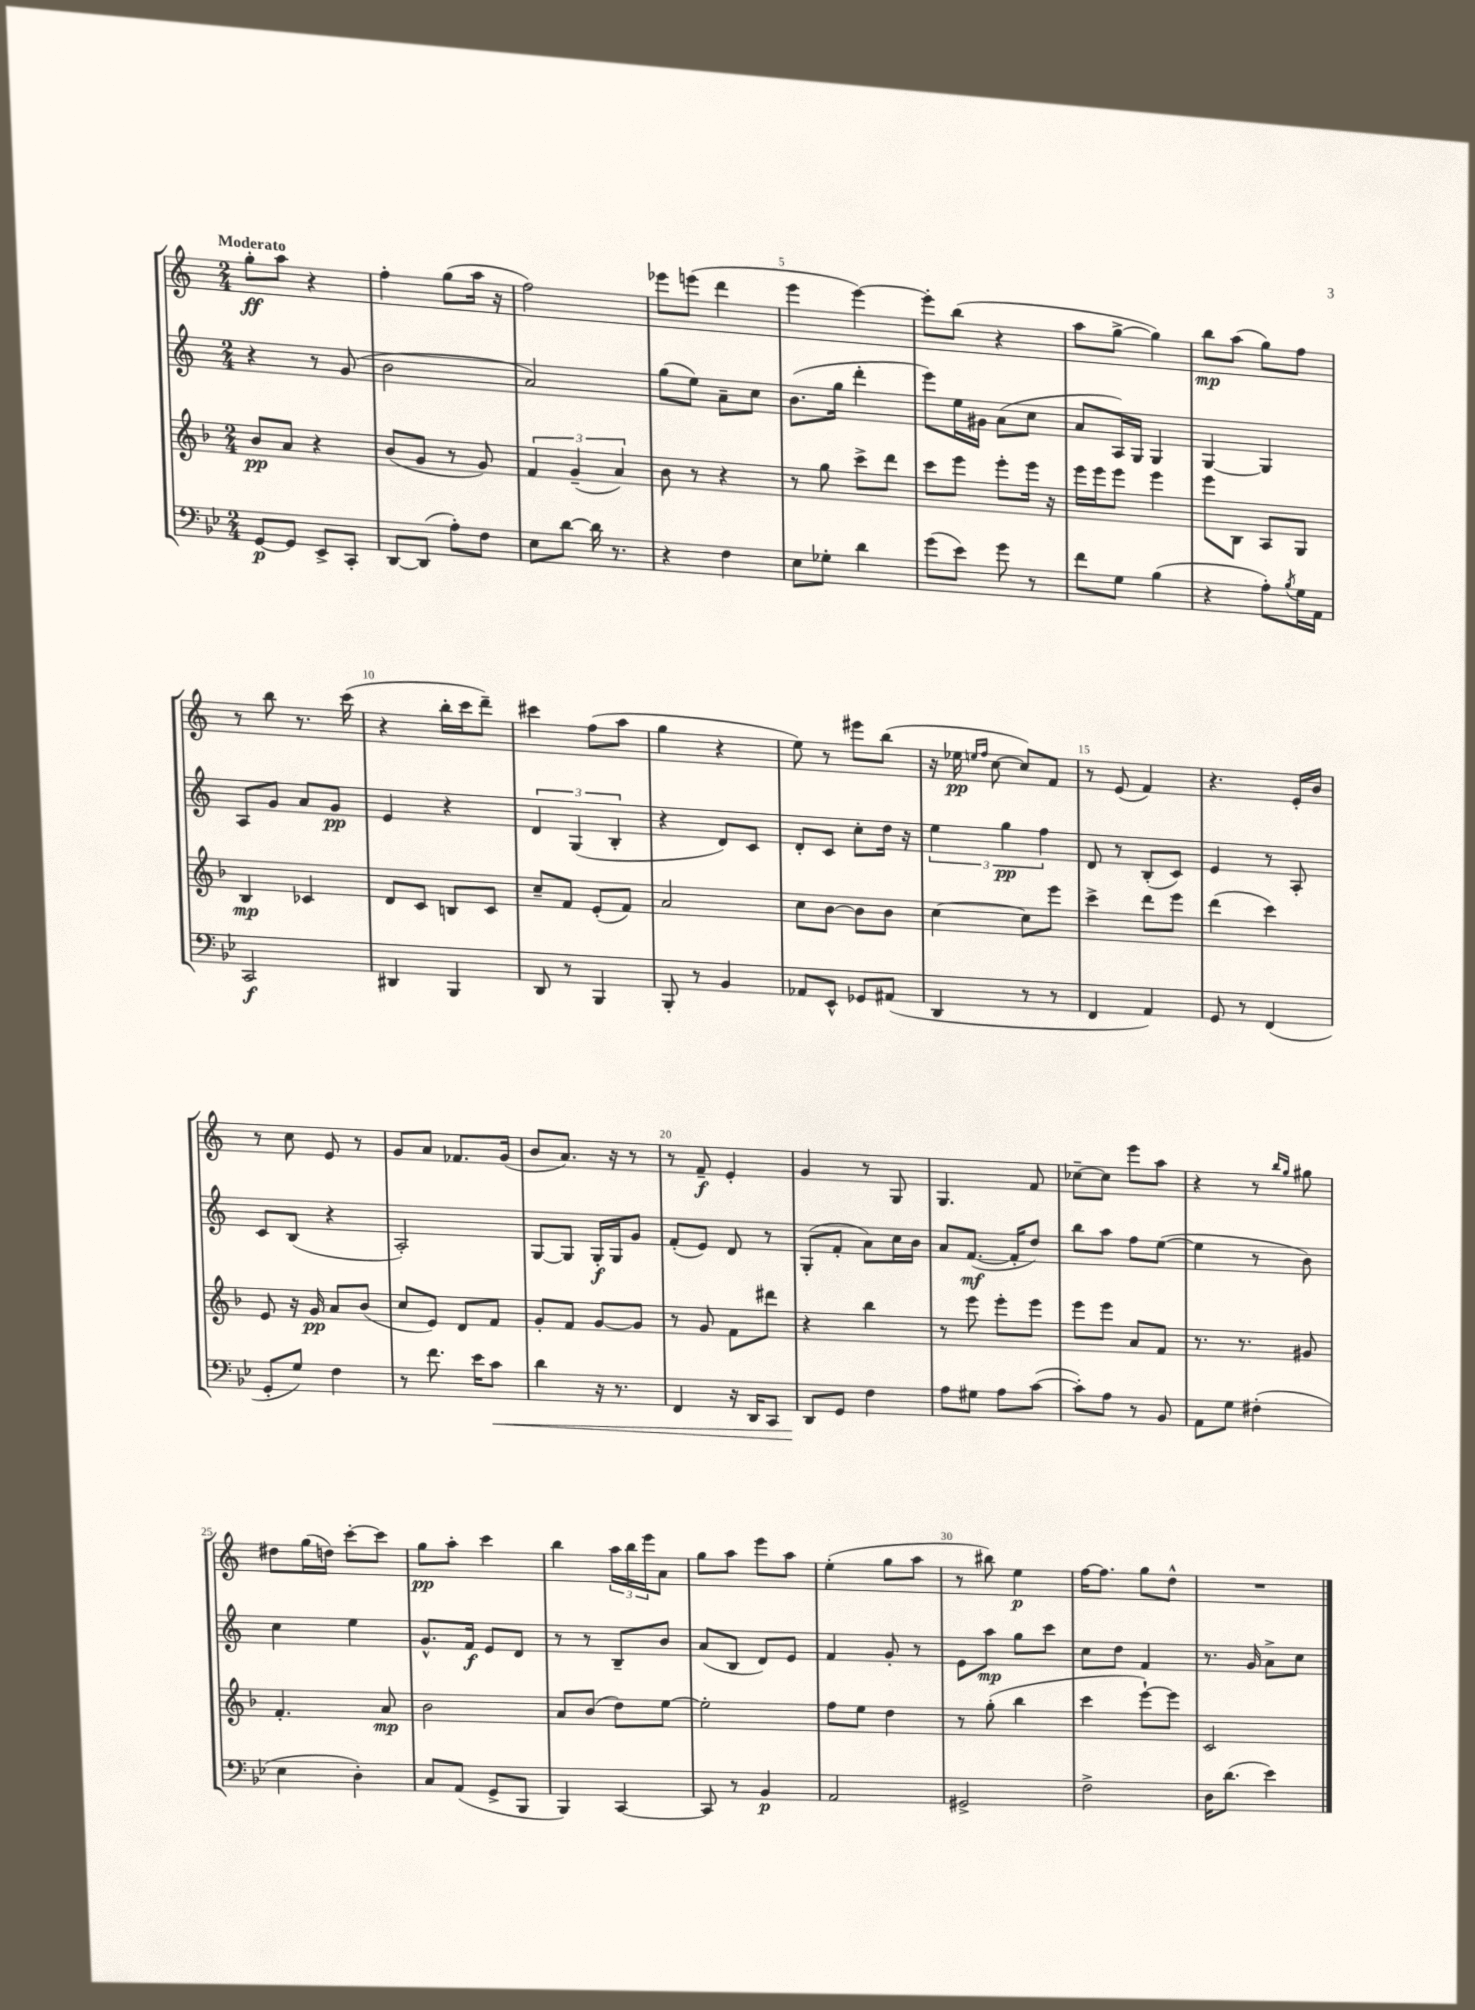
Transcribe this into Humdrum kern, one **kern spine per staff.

**kern	**kern	**kern	**kern
*staff4	*staff3	*staff2	*staff1
*clefF4	*clefG2	*clefG2	*clefG2
*k[b-e-]	*k[b-]	*k[]	*k[]
*M2/4	*M2/4	*M2/4	*M2/4
[8GG/L	8b-/L	4r	8gg'\L
8GG/]J	8a/J	.	8aa\J
8EE-^/L	4r	8r	4r
8CC'/J	.	(8g/	.
=	=	=	=
[8DD/L	(8b-/L	2b\	4ff'\
(8DD/]J	8g/J	.	.
8A'\L)	8r	.	(8gg\L
8F\J	8g/)	.	16aa\Jk
.	.	.	16r
=	=	=	=
8E-\L	6f/	2a/)	2ff\)
[8d\J	.	.	.
.	(6g~/	.	.
16d\]	.	.	.
8.r	.	.	.
.	6a/)	.	.
=	=	=	=
4r	8b-\	(8gg\L	8eee-\L
.	8r	8ee\J)	(8eee\J
4F\	4r	8a~\L	4ddd\
.	.	8cc\J	.
=	=	=	=
8E-\L	8r	(8.b\L	4eee\
8G-'\J	8gg\	.	.
.	.	16gg\Jk	.
4d\	8ccc^\L	4ddd'\	[4eee\)
.	8ddd\J	.	.
=	=	=	=
(8g\L	8ccc\L	8eee\L)	8eee'\]L
8e-\J)	8eee\J	16ee\L	(8bb\J
.	.	16g#\JJ	.
8g\	8eee'\L	(8a\L	4r
8r	16eee\Jk	8cc\J	.
.	16r	.	.
=	=	=	=
8f\L	16eee\LL	8a/L	8aa\L
.	16eee\J	.	.
8G\J	8eee\J	16A/L)	[8gg^\J
.	.	16G/JJ	.
(4B-\	4eee\	4G/	4gg\])
=	=	=	=
4r	8eee\L	[4G/	8bb\L
.	8B-\J	.	(8aa\J
8A'\L)	8A/L	4G/]	8gg\L)
8qB-/	.	.	.
16G\L	8G/J	.	8ff\J
16AA\JJ	.	.	.
=	=	=	=
2CC/	4B-/	8A/L	8r
.	.	8g/J	8bb\
.	4c-/	8a/L	8.r
.	.	8g/J	.
.	.	.	(16ccc\
=	=	=	=
4DD#/	8d/L	4e/	4r
.	8c/J	.	.
4BBB-/	8B/L	4r	16bb'\LL
.	.	.	16ccc\J
.	8c/J	.	8ddd~\J)
=	=	=	=
8DD/	8cc~/L	6d/	4ccc#\
8r	8f/J	.	.
.	.	(6G/	.
4BBB-/	(8e'/L	.	(8ff\L
.	.	6B'/	.
.	8f/J)	.	8aa\J
=	=	=	=
8BBB-'/	2a/	4r	4gg\
8r	.	.	.
4BB-/	.	8d/L)	4r
.	.	8c/J	.
=	=	=	=
8AA-/L	8cc\L	8d'/L	8ee\)
8EE-^^/J	[8b-\J	8c/J	8r
8GG-/L	8b-\]L	8cc'\L	8eee#\L
(8AA#/J	8b-\J	16dd\Jk	(8bb\J
.	.	16r	.
=	=	=	=
4DD/	[4cc\	6ee\	16r
.	.	.	16ee-\
.	.	.	16qqee/LL
.	.	.	16qqff/JJ
.	.	.	[8cc\
.	.	6gg\	.
8r	8cc\]L	.	8cc/]L)
.	.	6ff\	.
8r	8eee\J	.	8f/J
=	=	=	=
4FF/	4ccc^\	8d/	8r
.	.	8r	(8e/
4AA/)	8ddd\L	(8B'/L	4f/)
.	8eee\J	8c/J)	.
=	=	=	=
8GG/	(4ddd\	4e/	4.r
8r	.	.	.
(4FF/	4ccc\)	8r	.
.	.	8A'/	16e'/LL
.	.	.	16b/JJ
=	=	=	=
8GG'/L	8e/	8c/L	8r
8G/J)	16r	(8B/J	8cc\
.	16g/	.	.
4F\	8a/L	4r	8e/
.	(8b-/J	.	8r
=	=	=	=
8r	8cc/L	2A'/)	8g/L
8.f\	8e/J)	.	8a/J
.	8d/L	.	8.f-/L
16e-\LK	.	.	.
8c\J	8f/J	.	.
.	.	.	(16g/Jk
=	=	=	=
4d\	8g'/L	[8G/L	8b/L
.	8f/J	8G/]J	8.a/J)
16r	[8g/L	16G'/LL	.
8.r	.	16G/J	16r
.	8g/]J	8g/J	8r
=	=	=	=
4FF/	8r	(8f'/L	8r
.	8g/	8e/J)	8f~/
16r	8f\L	8d/	4e'/
16DD/LK	.	.	.
8CC/J	8ddd#\J	8r	.
=	=	=	=
8DD/L	4r	(8G'/L	4g/
8GG/J	.	8f'/J	.
4F\	4bb-\	8a\L)	8r
.	.	16cc\L	8G/
.	.	16b\JJ	.
=	=	=	=
8A\L	8r	8a/L	4.G/
8G#\J	8eee\	([8.f/J	.
8A\L	8eee'\L	.	.
.	.	16f'/]LK	.
([8c\J	8eee\J	8dd/J)	8f/
=	=	=	=
8c'\]L)	8eee\L	8bb\L	[8cc-~\L
8A\J	8eee\J	8aa\J	8cc-\]J
8r	8a/L	8ff\L	8eee\L
8BB-/	8f/J	([8ee\J	8aa\J
=	=	=	=
8AA\L	8.r	4ee\]	4r
8G\J	.	.	.
.	8.r	.	.
(4F#'\	.	8r	8r
.	.	.	16qqbb/LL
.	.	.	16qqgg/JJ
.	8g#/	8b\)	8gg#\
=	=	=	=
4E-\	4.f'/	4cc\	8dd#\L
.	.	.	(16gg\L
.	.	.	16dd\JJ)
4D'\)	.	4ee\	[8ccc'\L
.	8a/	.	8ccc\]J
=	=	=	=
8C/L	2b-\	8.g^^/L	8gg\L
(8AA/J	.	.	8aa'\J
.	.	16f/Jk	.
8GG^/L	.	8e/L	4ccc\
8BBB-/J	.	8d/J	.
=	=	=	=
4BBB-/)	8a/L	8r	4bb\
.	(8b-/J	8r	.
[4CC/	8dd\L)	8B~/L	24aa\LL
.	.	.	24bb\
.	.	.	24eee\J
.	[8ee\J	8b/J	8a\J
=	=	=	=
8CC/]	2ee'\]	(8a/L	8gg\L
8r	.	8B/J	8aa\J
4BB-/	.	8d/L)	8eee\L
.	.	8e/J	8aa\J
=	=	=	=
2AA/	8ff\L	4f/	(4ee'\
.	8ee\J	.	.
.	4dd\	8g'/	8gg\L
.	.	8r	8aa\J
=	=	=	=
2GG#^/	8r	8e\L	8r
.	(8gg'\	8aa\J	8bb#\)
.	4bb-\	8gg\L	4ee\
.	.	8ccc\J	.
=	=	=	=
2F^\	4ccc\	8cc\L	[16ff\LK
.	.	.	8.ff\]J
.	.	8dd\J	.
.	[8eee`\L)	4f/	8gg\L
.	8eee\]J	.	8dd^^\J
=	=	=	=
16D\LK	2c/	8.r	2r
(8.d\J	.	.	.
.	.	16g/	.
4e-\)	.	8a^\L	.
.	.	8cc\J	.
==	==	==	==
*-	*-	*-	*-
